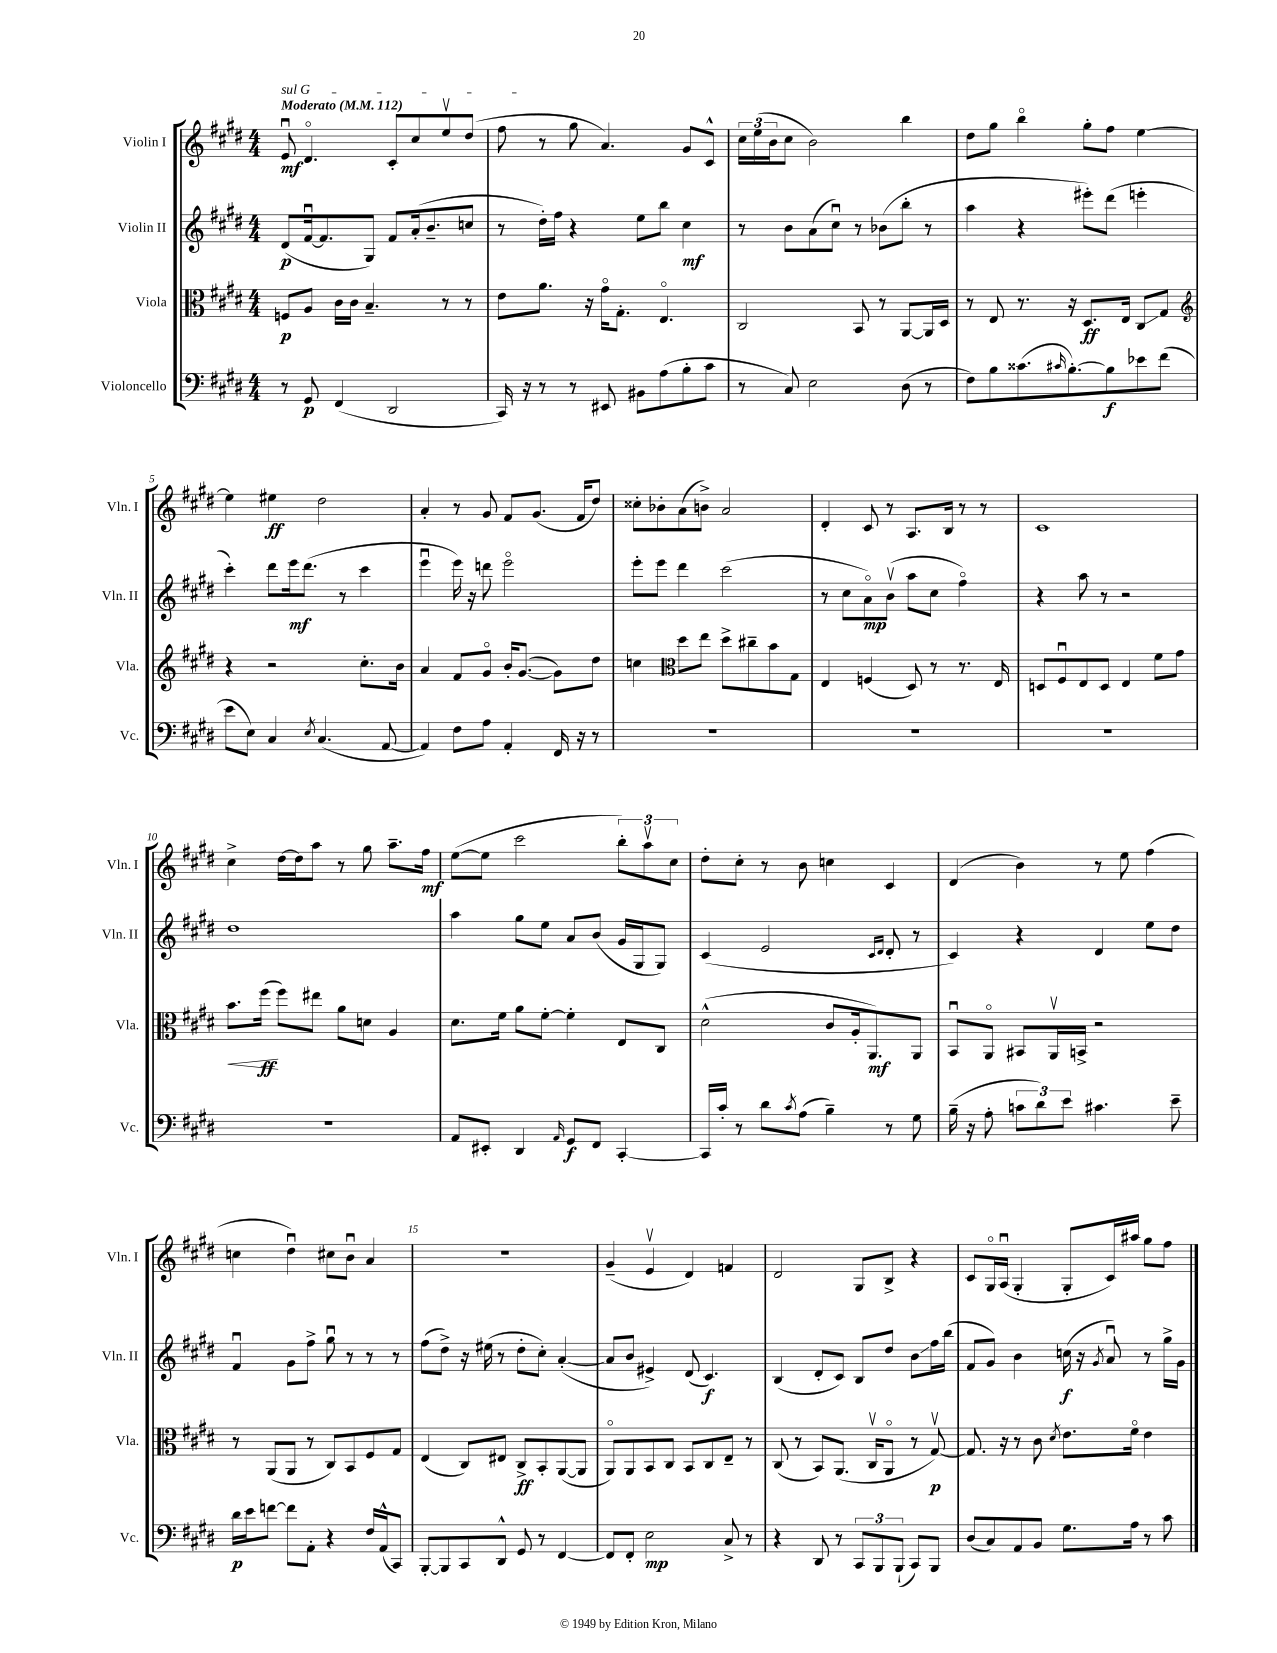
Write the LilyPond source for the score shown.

<<
\new StaffGroup <<
\new Staff = "s0" \with { instrumentName = "Violin I" shortInstrumentName = "Vln. I" } {
    \clef treble \key e \major \numericTimeSignature \time 4/4 \tempo "Moderato" 4 = 112
    \once \override TextSpanner.bound-details.left.text = \markup { \italic "sul G" } e'8\downbow\mf\startTextSpan dis'4.\flageolet cis'8-. cis''8 e''8\upbow dis''8( |
    fis''8\stopTextSpan r8 gis''8 a'4.) gis'8 cis'8-^ |
    \tuplet 3/2 { cis''16 e''16( b'16 } cis''8 b'2) b''4 |
    dis''8 gis''8 b''4\flageolet gis''8-. fis''8 e''4~ |
    e''4 eis''4\ff dis''2 |
    a'4-. r8 gis'8 fis'8 gis'8.( fis'16 dis''8) |
    cisis''8-. bes'8-. a'8( b'8->) a'2 |
    dis'4-. cis'8 r8 a8. b16 r8 r8 |
    cis'1 |
    cis''4-> dis''16~ dis''16 a''8 r8 gis''8 a''8.-- fis''16\mf |
    e''8~( e''8 cis'''2 \tuplet 3/2 { b''8-.) a''8\upbow cis''8 } |
    dis''8-. cis''8-. r8 b'8 c''4 cis'4 |
    dis'4( b'4) r8 e''8 fis''4( |
    c''4 dis''4\downbow) cis''8 b'8\downbow a'4 |
    r1 |
    gis'4--( e'4\upbow dis'4) f'4 |
    dis'2 gis8 b8-> r4 |
    cis'8 gis16\flageolet a16\downbow( gis4-. gis8-. cis'16) ais''16 gis''8 fis''8 \bar "|." |
}
\new Staff = "s1" \with { instrumentName = "Violin II" shortInstrumentName = "Vln. II" } {
    \clef treble \key e \major \numericTimeSignature \time 4/4
    dis'8\p( fis'16~\downbow fis'8. gis8) fis'8 a'16-.( b'8.-- c''8 |
    r8 dis''16-.) fis''16 r4 e''8 b''8 cis''4\mf |
    r8 b'8 a'8( cis''8\downbow) r8 bes'8( b''8-. r8 |
    a''4 r4 eis'''8-.) dis'''8( e'''4-. |
    cis'''4-.) dis'''8 e'''16\mf dis'''8.( r8 cis'''4 |
    e'''4\downbow e'''16) r16 d'''8 e'''2\flageolet |
    e'''8-. e'''8 dis'''4 cis'''2( |
    r8 cis''8 a'8\flageolet\mp) b'8\upbow( a''8 cis''8 fis''4\flageolet) |
    r4 a''8 r8 r2 |
    dis''1 |
    a''4 gis''8 e''8 a'8 b'8( gis'16 gis16 gis8) |
    cis'4( e'2 \grace { cis'16 dis'16 } dis'8-. r8 |
    cis'4) r4 dis'4 e''8 dis''8 |
    fis'4\downbow gis'8 fis''8-> gis''8\downbow r8 r8 r8 |
    fis''8( dis''8->) r16 eis''16( r8 dis''8-. cis''8-.) a'4~-.( |
    a'8 b'8 eis'4->) dis'8( cis'4.\f) |
    b4( dis'8-. cis'8) b8 dis''8 b'8\glissando fis''16 b''16( |
    fis'8 gis'8) b'4 c''16\f( r16 \acciaccatura { gis'8 } a'8\downbow) r8 gis''16-> gis'16 \bar "|." |
}
\new Staff = "s2" \with { instrumentName = "Viola" shortInstrumentName = "Vla." } {
    \clef alto \key e \major \numericTimeSignature \time 4/4
    f8\p a8 cis'16 cis'16 b4.-- r8 r8 |
    e'8 a'8. r16 gis'16\flageolet gis8.-. e4.\flageolet |
    cis2 b,8 r8 a,8~ a,16 dis16 |
    r8 e8 r8. r16 dis8.\ff e16 cis8\glissando gis8 |
    \clef treble r4 r2 cis''8.-. b'16 |
    a'4 fis'8 gis'8\flageolet b'16-. gis'8.~( gis'8) dis''8 |
    c''4 \clef alto dis''8 e''8 dis''8-> cis''8-- b'8 gis8 |
    e4 f4( dis8) r8 r8. e16 |
    d8 fis8\downbow e8 d8 e4 fis'8 gis'8 |
    b'8.\< fis''16\ff\!( fis''8) eis''8 a'8 d'8 a4 |
    dis'8. fis'16 a'8 fis'8~-. fis'4-. e8 cis8 |
    dis'2-^( cis'8 a16-. a,8.\mf) a,8 |
    b,8\downbow a,8\flageolet bis,8 a,16\upbow b,16-> r2 |
    r8 a,8( a,8 r8 cis8) b,8 fis8 gis8 |
    e4( cis8) eis8 cis8->\ff b,8-. a,8~( a,8 |
    a,8\flageolet) a,8 b,8 cis8 b,8 cis8 e8-- r8 |
    cis8( r8 b,8) a,8.( cis16\upbow a,8\flageolet r8 gis8~\upbow\p) |
    gis8. r16 r8 cis'8 \acciaccatura { dis'8 } e'8. fis'16\flageolet e'4 \bar "|." |
}
\new Staff = "s3" \with { instrumentName = "Violoncello" shortInstrumentName = "Vc." } {
    \clef bass \key e \major \numericTimeSignature \time 4/4
    r8 gis,8\p fis,4( dis,2 |
    cis,16) r16 r8 r8 eis,8 bis,8 a8( b8-. cis'8 |
    r8 cis8) e2 dis8( r8 |
    fis8) b8 cisis'8.( \grace { cis'16 } b8.~-.) b8\f ees'8 fis'8( |
    e'8 e8) cis4 \acciaccatura { e8 } cis4.( a,8~ |
    a,4) fis8 a8 a,4-. fis,16 r16 r8 |
    R1 |
    R1 |
    R1 |
    R1 |
    a,8 eis,8-. dis,4 \grace { a,16 } gis,8\f fis,8 cis,4~-. |
    cis,16 cis'16-. r8 dis'8 \acciaccatura { cis'8 } a8( b4--) r8 gis8 |
    b16--( r16 a8-. \tuplet 3/2 { c'8 dis'8) e'8 } cis'4. e'8-- |
    dis'16\p e'16 f'8~ f'8 a,8-. r4 fis16 a,16-^( cis,8) |
    b,,8~-. b,,8 cis,8 dis,8-^ gis,8 r8 fis,4~ |
    fis,8 fis,8-. e2\mp cis8-> r8 |
    r4 dis,8 r8 \tuplet 3/2 { cis,8 b,,8 b,,8-!( } cis,8) b,,8 |
    dis8( cis8) a,8 b,8 gis8. a16 r8 cis'8 \bar "|." |
}
>>
>>
\layout { \context { \Score \override BarNumber.break-visibility = ##(#f #t #t) barNumberVisibility = #(every-nth-bar-number-visible 5) } }
